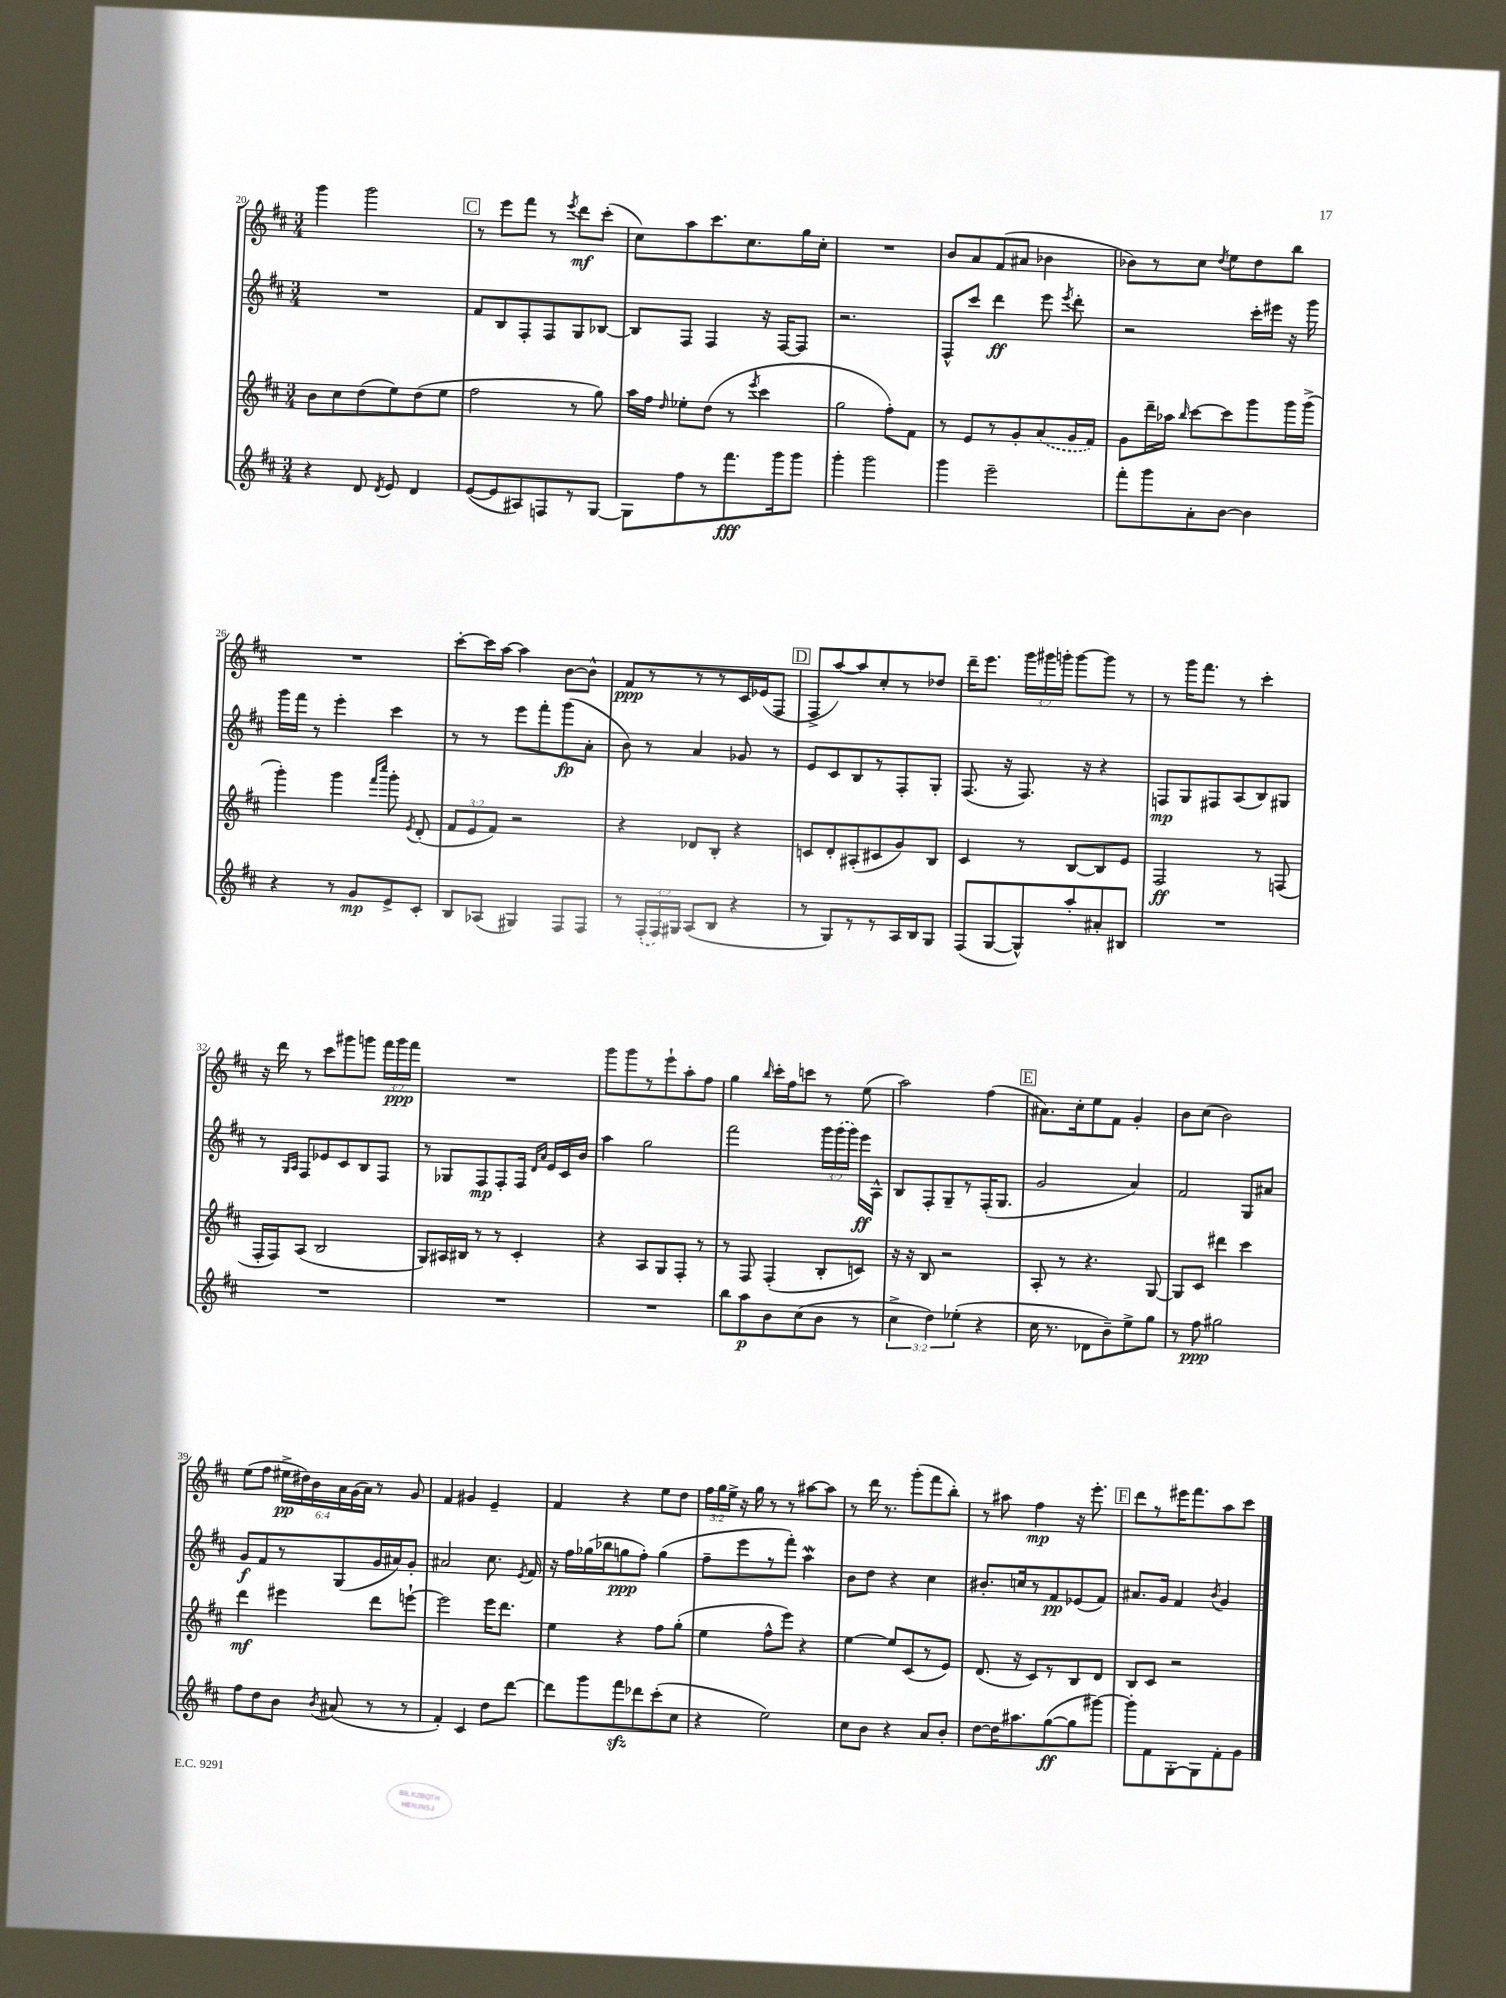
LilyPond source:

<<
\new StaffGroup <<
\new Staff = "s0" {
    \clef treble \key d \major \numericTimeSignature \time 3/4 \override Staff.TupletNumber.text = #tuplet-number::calc-fraction-text
    \autoBeamOff g'''4 g'''2 |
    \mark \markup { \box "C" } r8 e'''8[ fis'''8] r8 \acciaccatura { e'''8 } d'''8[\mf cis'''8]-.( |
    cis''8[) a''8 cis'''8. cis''8. g''16 cis''16]-. |
    R2. |
    b'8[ a'8 fis'8( ais'8] bes'4 |
    bes'8[) r8 cis''8] \acciaccatura { d''8 } e''8[ d''8 b''8] |
    R2. |
    cis'''8[~-. cis'''16 a''16]~ a''4 b'8[~ b'8]-^ |
    fis'8[\ppp r8 r8 r8 cis'16 ees'16( fis8] |
    \mark \markup { \box "D" } fis8[-> a''8~) a''8 cis''8-. r8 des''8] |
    d'''16[-- e'''8.] \tuplet 3/2 { g'''16[ gis'''16 g'''16]-. } g'''8[~ g'''8] r8 |
    r8 g'''16[ fis'''8.] r8 cis'''4-. |
    r16 d'''16 r8 cis'''8[ gis'''8 g'''8] \tuplet 3/2 { fis'''16[ g'''16\ppp fis'''16] } |
    R2. |
    g'''8[ g'''8 r8 e'''8-! a''8-. fis''8] |
    g''4 \grace { b''16 } cis'''16[-. fis''16 c'''8] r8 e''8( |
    a''2) fis''4( |
    \mark \markup { \box "E" } ais'8.[) cis''16-. e''8 fis'8] g'4-. |
    b'8[ cis''8]( b'2) |
    e''8[( fis''8] \tuplet 6/4 { eis''16[->\pp dis''16) b'16 a'16 g'16( a'16]) } r8 g'8 |
    fis'4 gis'4 e'4-- |
    fis'4 r4 e''8[ d''8] |
    \tuplet 3/2 { fis''16[ g''16 e''16]-> } r16 g''16 r8 r8 ais''8[~ ais''8] |
    r8 d'''16 r8. g'''8[-.( fis'''8 b''8]-.) |
    r8 ais''8 fis''4\mp r16 e'''8.-. |
    \mark \markup { \box "F" } d'''8[ r8 eis'''16 fis'''8. a''8 cis'''8] \bar "|." |
}
\new Staff = "s1" {
    \clef treble \key d \major \numericTimeSignature \time 3/4 \override Staff.TupletNumber.text = #tuplet-number::calc-fraction-text
    \autoBeamOff R2. |
    \mark \markup { \box "C" } fis'8[ b8 fis8-. fis8 g8 bes8]~ |
    bes8[ fis8] fis4 r16 fis16[~ fis8] |
    r2. |
    fis8[-^ cis'''8] d'''4\ff e'''8 \acciaccatura { e'''8 } d'''8-. |
    r2 cis'''16[-. eis'''16] r16 g'''16 |
    g'''16[ fis'''16] r8 e'''4-. cis'''4 |
    r8 r8 e'''8[ fis'''8-. g'''8\fp( a'8]-. |
    b'8) r8 a'4 ges'8 r8 |
    \mark \markup { \box "D" } e'8[ cis'8 b8 r8 fis8-. g8]-. |
    fis8.( r16 fis8.) r16 r4 |
    f8[\mp g8 fis8 a8( b8) gis8] |
    r8 \grace { g16[ a16] } fis8[ ees'8 cis'8 b8 fis8] |
    r8 ges8[ fis8\mp fis8-. fis16] \grace { d'16[ a'16] } e'16[ cis'16 b'16] |
    a''4 g''2 |
    fis'''2 \tuplet 3/2 { g'''16[ \once \slurDashed g'''16( g'''16]) } e'''16[\ff a16]-^ |
    b8[ fis8-. g8-- r8 fis16-.( g8.] |
    \mark \markup { \box "E" } g'2 a'4) |
    fis'2 g8[ ais'8] |
    g'8[\f fis'8 r8 g8( g'16 ais'16) g'8]-. |
    ais'2 cis''8. \acciaccatura { e'8 } fis'16 |
    r16 fis''16[ ges''16( bes''16 g''8\ppp fis''8]-.) g''4( |
    fis''8[-- e'''8 r8 fis'''8]-.) a''4\mordent |
    b'8[ d''8] r4 cis''4 |
    bis'8.[-. c''16 r8 fis'8\pp ees'8( fis'8]) |
    \mark \markup { \box "F" } ais'8.[ g'16] fis'4 \acciaccatura { b'8 } g'4 \bar "|." |
}
\new Staff = "s2" {
    \clef treble \key d \major \numericTimeSignature \time 3/4 \override Staff.TupletNumber.text = #tuplet-number::calc-fraction-text
    \autoBeamOff b'8[ cis''8 d''8( e''8) d''8( e''8] |
    \mark \markup { \box "C" } fis''2 r8 g''8) |
    a''16[ fis''16] \grace { d''16 } ees''8[-. d''8]( r8 \acciaccatura { e'''8 } cis'''4 |
    g''2 fis''8[-.) fis'8] |
    r8 e'8[ r8 g'8-. \once \slurDashed a'8( g'16 fis'16]) |
    g'8[ d'''16-- aes''16] \grace { b''16 } cis'''8[~ cis'''8 g'''8 g'''16 g'''16]->( |
    g'''4-.) g'''4 \grace { fis'''16[ cis''''16] } g'''8-. \acciaccatura { e'8 } d'8-.( |
    \tuplet 3/2 { fis'8[ e'8 fis'8]) } r2 |
    r4 des'8[ b8]-. r4 |
    \mark \markup { \box "D" } c'8[ d'8-. ais8-.( cis'8 g'8) b8] |
    cis'4 r8 b8[~ b8 e'8] |
    fis2\ff r8 f8( |
    fis16[-. fis16) a8]( b2 |
    g8[) ais16 bis16] r8 r8 cis'4-. |
    r4 a8[ g8 fis8]-. r8 |
    r8 fis8 fis4-.( b8[-. c'8]) |
    r16 r16 b8 r2 |
    \mark \markup { \box "E" } a8-. r8 r4. g8~ |
    g8[ cis'8] dis'''4 cis'''4 |
    d'''4\mf eis'''4 d'''8[ e'''8]~-! |
    e'''2 e'''16[ d'''8.] |
    e''4 r4 fis''8[ g''8]-.( |
    e''4 fis''8[-^ e'''8]) r4 |
    e''4~ e''8[ cis'8( r8 e'8]) |
    d'8.( r16 cis'8[) r8 b8 d'8] |
    \mark \markup { \box "F" } b8[ cis'8] r2 \bar "|." |
}
\new Staff = "s3" {
    \clef treble \key d \major \numericTimeSignature \time 3/4 \override Staff.TupletNumber.text = #tuplet-number::calc-fraction-text
    \autoBeamOff r4 d'8 \acciaccatura { d'8 } e'8 d'4 |
    \mark \markup { \box "C" } e'8[~( e'8 ais8) f8 r8 g8]~ |
    g8[ fis''8 r8 fis'''8.\fff g'''16 g'''8] |
    g'''4-. g'''2 |
    g'''4 e'''2-- |
    fis'''8[-. g'''8 a'8-. b'8]~ b'4 |
    r4 r8 g'8[\mp e'8-> cis'8]-. |
    b8[ aes8]( gis4) fis8[ fis8] |
    r8 \tuplet 3/2 { \once \slurDashed fis16[-.( fis16) gis16] } a8[( b8] r4 |
    \mark \markup { \box "D" } r8 g8[) r8 r8 a16 b16 g8] |
    fis8[( g8~ g8-^) a''8-. ais'8-. bis8] |
    R2. |
    R2. |
    R2. |
    R2. |
    b''8[ a''8\p b'8 cis''8( b'8] r8 |
    \tuplet 3/2 { cis''4-> d''4) ees''4-.( } r4 |
    \mark \markup { \box "E" } cis''16 r8. des'8[ b'8--) e''8-> g''8] |
    r8 fis''8\ppp gis''2 |
    fis''8[ d''8 b'8] \acciaccatura { b'8 } ais'8( r8 r8 |
    fis'4-.) cis'4 d''8[ d'''8]~ |
    d'''8[ g'''8 fis'''8\sfz des'''8 cis'''8-.( cis''8] |
    r4 e''2) |
    cis''8[ b'8] r4 a'8[ b'8]-. |
    d''8[~ d''16 ais''8. g''8~\ff( g''8 gis'''8]~) |
    \mark \markup { \box "F" } gis'''8[-. fis'8 g8~-. g8 fis'8-. g'8] \bar "|." |
}
>>
>>
\layout { \context { \Score currentBarNumber = #20 } }
